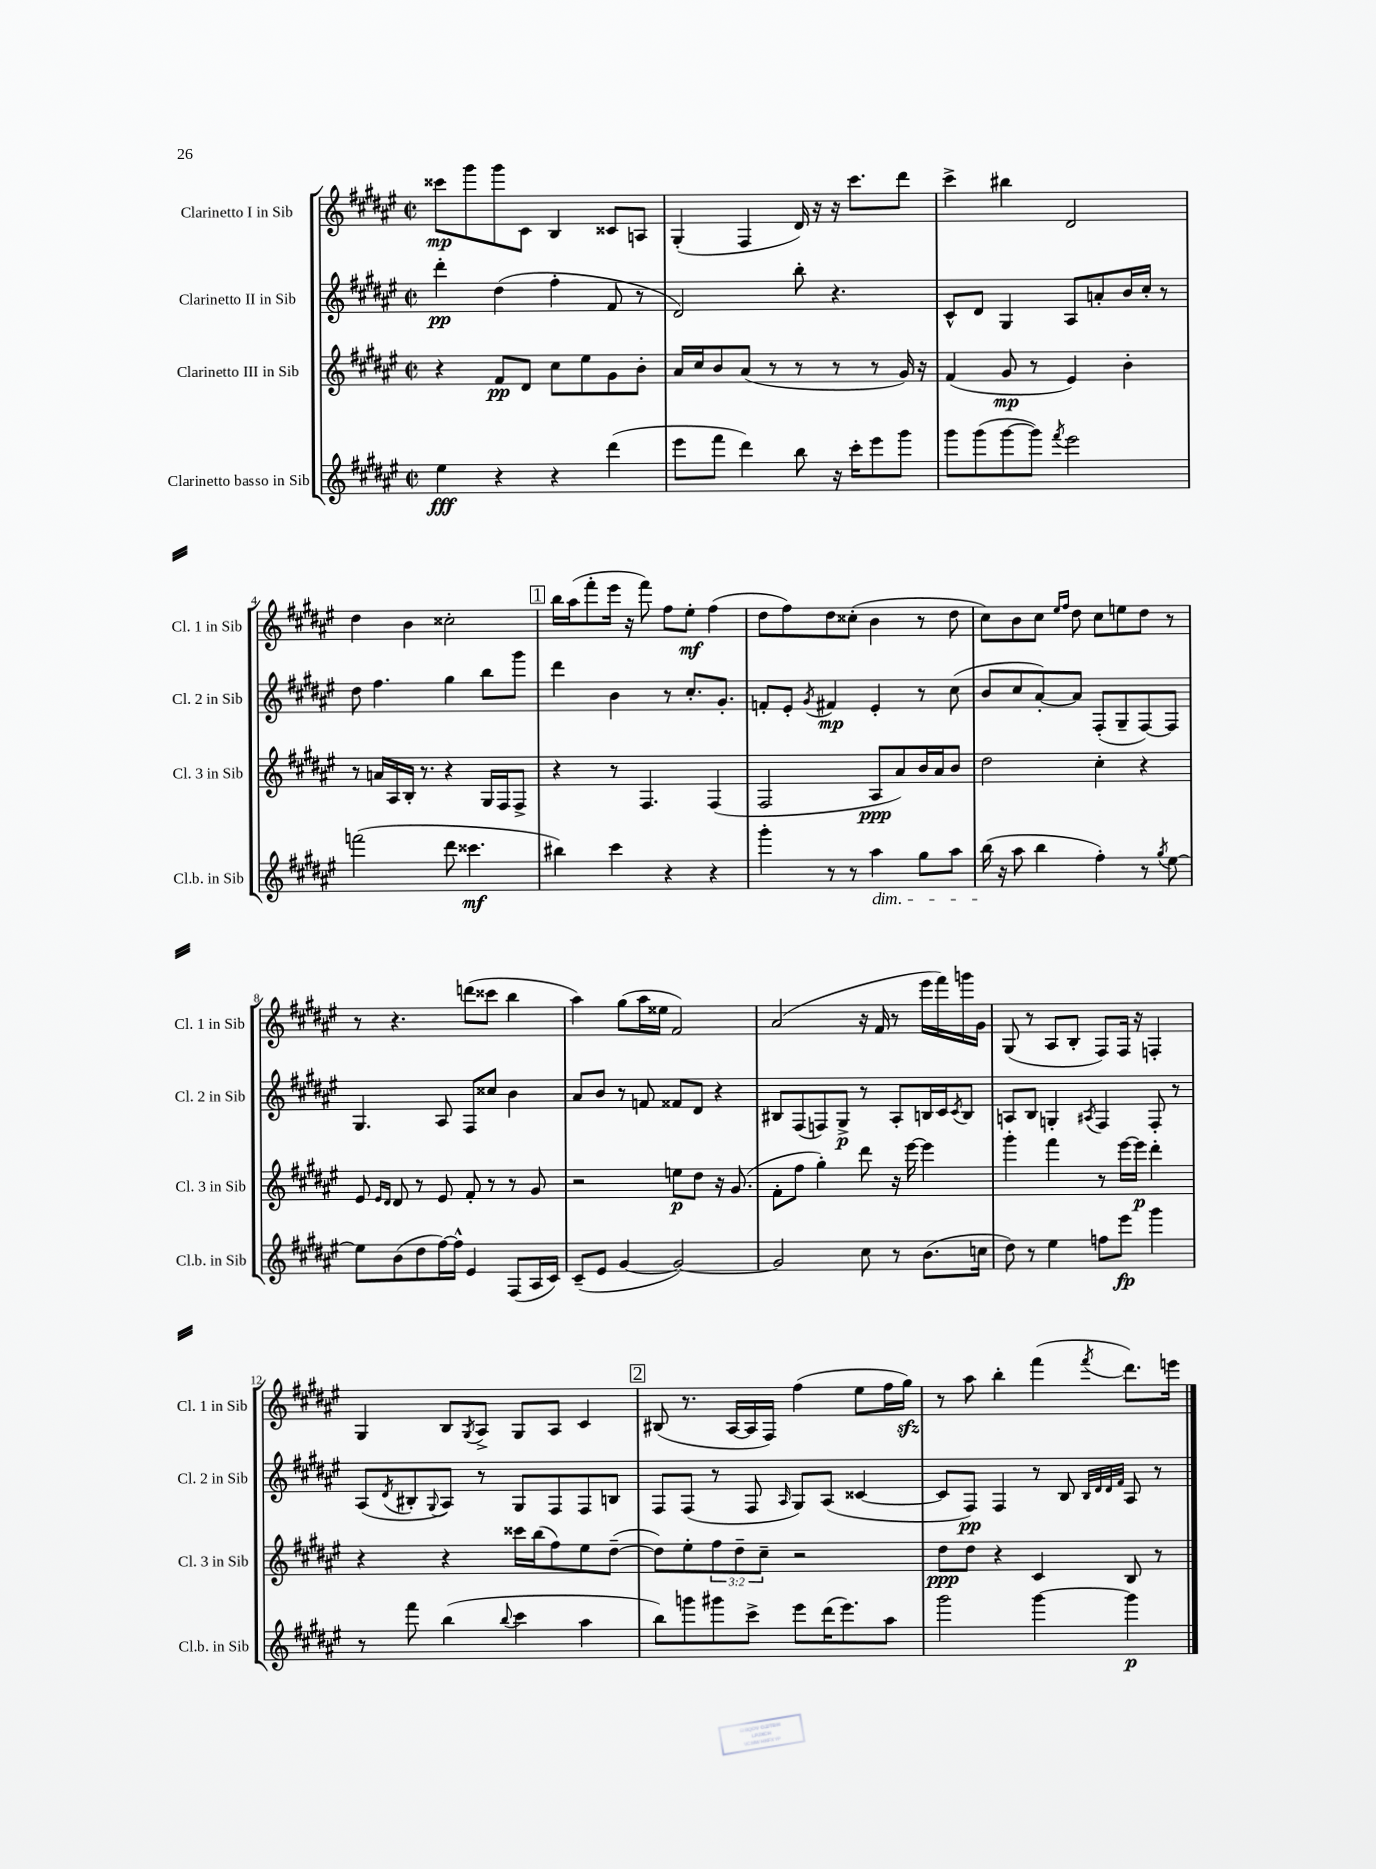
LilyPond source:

<<
\new StaffGroup <<
\new Staff = "s0" \with { instrumentName = "Clarinetto I in Sib" shortInstrumentName = "Cl. 1 in Sib" } {
    \clef treble \key fis \major \defaultTimeSignature \time 2/2
    cisis'''8\mp gis'''8 gis'''8 cis'8 b4 cisis'8 a8 |
    gis4-.( fis4 dis'16) r16 r16 cis'''8. dis'''8 |
    cis'''4-> bis''4 dis'2 |
    dis''4 b'4 cisis''2-. |
    \mark \markup { \box "1" } b''16 ais''16( fis'''8-. eis'''16 r16 fis'''8) fis''8 eis''8-.\mf fis''4( |
    dis''8 fis''8) dis''8 cisis''8-.( b'4 r8 dis''8 |
    cis''8) b'8 cis''8 \grace { eis''16 fis''16 } dis''8 cis''8 e''8 dis''8 r8 |
    r8 r4. d'''8( cisis'''8 b''4 |
    ais''4) gis''8( ais''16 eisis''16 fis'2) |
    ais'2( r16 fis'16 r8 eis'''16 fis'''16) g'''16 gis'16 |
    gis8( r8 ais8 b8-. fis8) fis16 r16 f4-. |
    gis4 b8 \acciaccatura { gis8 } ais8-> gis8 ais8 cis'4 |
    \mark \markup { \box "2" } bis8( r8. ais16~ ais16 fis16) fis''4( eis''8 fis''16 gis''16\sfz) |
    r8 ais''8 b''4-. fis'''4( \acciaccatura { fis'''8 } dis'''8.) e'''16 \bar "|." |
}
\new Staff = "s1" \with { instrumentName = "Clarinetto II in Sib" shortInstrumentName = "Cl. 2 in Sib" } {
    \clef treble \key fis \major \defaultTimeSignature \time 2/2
    dis'''4-.\pp dis''4( fis''4-. fis'8 r8 |
    dis'2) b''8-. r4. |
    cis'8-^ dis'8 gis4 ais8 a'8-. b'16 cis''16-. r8 |
    dis''8 fis''4. gis''4 b''8 gis'''8 |
    \mark \markup { \box "1" } dis'''4 b'4 r8 cis''8.-. gis'8.-. |
    f'8-. eis'8-. \acciaccatura { gis'8 } fis'4\mp eis'4-. r8 cis''8( |
    b'8 cis''8 ais'8~-.) ais'8 fis8-.( gis8-- fis8~) fis8 |
    gis4. ais8 fis8 cisis''8 b'4 |
    ais'8 b'8 r8 f'8 fisis'8 dis'8 r4 |
    bis8 fis8( f8) gis8->\p r8 ais8-. b16 cis'16 \acciaccatura { cis'8 } b8 |
    a8 b8 g4-. \acciaccatura { ais8 } fis4 fis8-. r8 |
    ais8( \acciaccatura { dis'8 } bis8-. \appoggiatura { gis8 } ais8) r8 gis8 fis8 fis8 b8 |
    \mark \markup { \box "2" } fis8 fis8( r8 fis8 \grace { ais16 } gis8) ais8( cisis'4~ |
    cisis'8 fis8\pp) fis4 r8 b8 \grace { b32 dis'32 dis'32 fis'32 } ais8 r8 \bar "|." |
}
\new Staff = "s2" \with { instrumentName = "Clarinetto III in Sib" shortInstrumentName = "Cl. 3 in Sib" } {
    \clef treble \key fis \major \defaultTimeSignature \time 2/2 \override Staff.TupletNumber.text = #tuplet-number::calc-fraction-text
    r4 fis'8\pp dis'8 cis''8 eis''8 gis'8 b'8-. |
    ais'16 cis''16 b'8 ais'8( r8 r8 r8 r8 gis'16) r16 |
    fis'4( gis'8\mp r8 eis'4) b'4-. |
    r8 a'16 ais16 b16-. r8. r4 gis16 fis16 fis8-> |
    \mark \markup { \box "1" } r4 r8 fis4. fis4( |
    fis2 ais8\ppp ais'8) b'16 ais'16 b'8 |
    dis''2 cis''4-. r4 |
    eis'8 \grace { eis'16 dis'16 } dis'8 r8 eis'8 fis'8-. r8 r8 gis'8 |
    r2 e''8\p dis''8 r16 gis'8.( |
    fis'8-. fis''8 gis''4-.) dis'''8 r16 eis'''16~ eis'''4 |
    gis'''4-. fis'''4 r8 eis'''16~ eis'''16\p dis'''4-. |
    r4 r4 cisis'''16 b''16( fis''8) eis''8 dis''8~--( |
    \mark \markup { \box "2" } dis''8) eis''8-. \tuplet 3/2 { fis''8 dis''8-- cis''8-- } r2 |
    dis''8\ppp dis''8 r4 cis'4 b8 r8 \bar "|." |
}
\new Staff = "s3" \with { instrumentName = "Clarinetto basso in Sib" shortInstrumentName = "Cl.b. in Sib" } {
    \clef treble \key fis \major \defaultTimeSignature \time 2/2
    eis''4\fff r4 r4 dis'''4( |
    eis'''8 fis'''8 dis'''4) b''8 r16 cis'''16-. eis'''8 gis'''8 |
    gis'''8 gis'''8( gis'''8~ gis'''8) \acciaccatura { fis'''8 } eis'''2 |
    f'''2( dis'''8 cisis'''4.\mf |
    \mark \markup { \box "1" } bis''4) cis'''4 r4 r4 |
    gis'''4-. r8 r8 ais''4\dim gis''8 ais''8 |
    b''16\!( r16 ais''8 b''4 fis''4-.) r8 \acciaccatura { gis''8 } eis''8~ |
    eis''8 b'8( dis''8 fis''16~) fis''16-^ eis'4 fis8( ais16 cis'16) |
    cis'8--( eis'8 gis'4~ gis'2~) |
    gis'2 cis''8 r8 b'8.( c''16 |
    dis''8) r8 eis''4 f''8 eis'''8\fp gis'''4 |
    r8 fis'''8 b''4( \appoggiatura { b''8 } cis'''4 ais''4 |
    \mark \markup { \box "2" } b''8) g'''8 gis'''8 cis'''8-> eis'''8 dis'''16( eis'''8.) ais''8 |
    gis'''2 gis'''4~ gis'''4\p \bar "|." |
}
>>
>>
